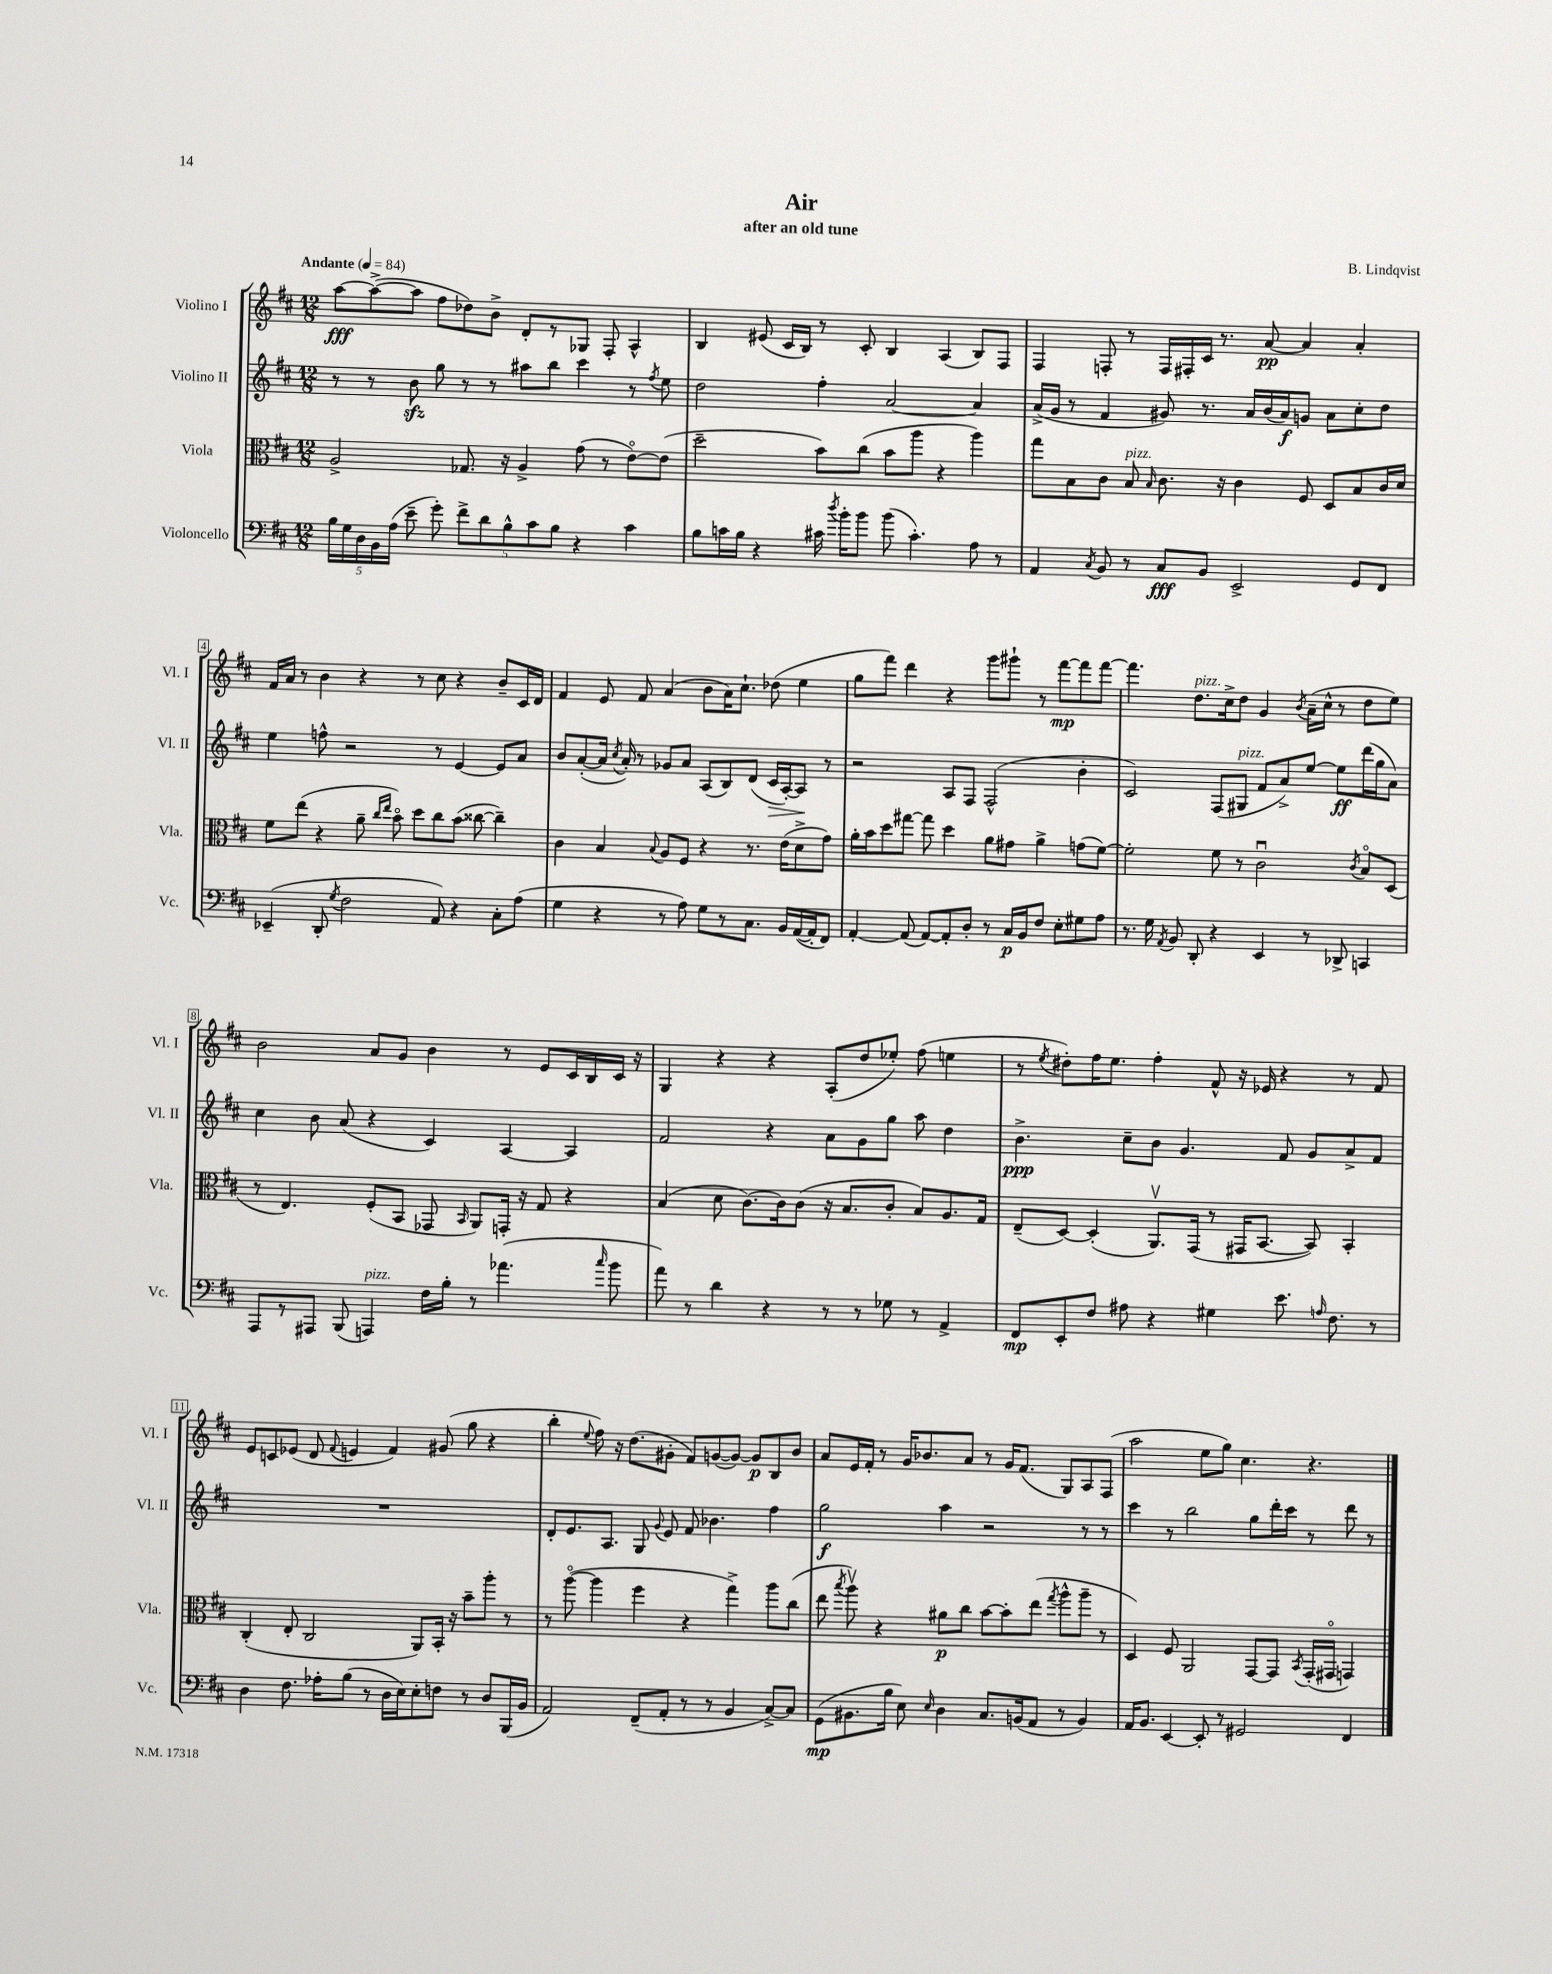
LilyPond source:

\header { title = "Air" composer = "B. Lindqvist" subtitle = "after an old tune" }
<<
\new StaffGroup <<
\new Staff = "s0" \with { instrumentName = "Violino I" shortInstrumentName = "Vl. I" } {
    \clef treble \key d \major \numericTimeSignature \time 12/8 \tempo "Andante" 4 = 84
    \autoBeamOff a''8[~\fff a''8~->( a''8] fis''8[ des''8) b'8]-> d'8[-. r8 ges8] fis8-. a4-^ |
    b4 eis'8( cis'16[ b16]) r8 cis'8-. b4 a4( b8[) fis8] |
    fis4 f8-. r8 f16[ fis16-. cis'16] r8. a'8~\pp a'4 a'4-. |
    fis'16[ a'16] r8 b'4 r4 r8 cis''8 r4 b'8[-- cis'16 d'16] |
    fis'4 e'8 fis'8 a'4( b'8[ a'16) cis''8.]-! des''8( e''4 |
    g''8[ fis'''8]) d'''4 r4 g'''8[ gis'''8]-! r8 fis'''8[~\mp fis'''8 fis'''8]~ |
    fis'''4. d''8.[^\markup { \italic "pizz." } cis''16-> d''8] g'4 \acciaccatura { b'8 } a'16[--( cis''16]-^ r8 d''8[ e''8]) |
    b'2 a'8[ g'8] b'4 r8 e'8[ cis'16 b16 cis'16] r16 |
    g4 r4 r4 a8[-.( d''8 ees''8]-.) fis''8( e''4 |
    r8 \acciaccatura { e''8 } dis''8[-.) fis''16 e''8.] fis''4-. fis'8-^ r16 ees'16 r4 r8 fis'8 |
    e'8[ c'8 ees'8]( d'8 \appoggiatura { fis'8 } e'4 fis'4) gis'8( g''8 r4 |
    b''4-. \appoggiatura { e''8 } fis''8) r16 d''8.[( gis'8]-. fis'8[) g'8~( g'8]~) g'8[\p b8 b'8] |
    a'8[ e'16 fis'16]-. r8 g'16[ bes'8. a'8] r8 g'16[ fis'8.]( g8[) a8 fis8]( |
    a''2 e''8[ g''8]) cis''4. r4. \bar "|." |
}
\new Staff = "s1" \with { instrumentName = "Violino II" shortInstrumentName = "Vl. II" } {
    \clef treble \key d \major \numericTimeSignature \time 12/8
    \autoBeamOff r8 r8 b'8\sfz g''8 r8 r8 ais''8[ b''8] cis'''4 r8 \acciaccatura { fis''8 } e''8 |
    d''2 fis''4-. a'2~ a'4 |
    a'16[->( g'16] r8 fis'4 gis'8) r8. a'16[ b'16( a'16\f) g'8] a'8[ cis''8-. d''8] |
    e''4 f''8-^ r2 r8 e'4~ e'8[ a'8] |
    b'8[ a'8~-.( a'16] \acciaccatura { cis''8 } a'16-.) r8 ges'8[ a'8] a8[( b8) d'8]( cis'16[\> a16~-.) a8]\! r8 |
    r2 a8[ fis8] fis2-^( b'4-. |
    cis'2) fis8[( gis8]^\markup { \italic "pizz." } fis'8[ a'8->) e''8]~ e''8[\ff d'''16( g''16 a'8]) |
    cis''4 b'8 a'8( r4 cis'4) a4~ a4 |
    fis'2 r4 a'8[ g'8 g''8] a''8 d''4 |
    b'4.->\ppp cis''8[-- b'8] g'4. fis'8 g'8[ a'8-> fis'8] |
    R1. |
    d'8[-. e'8. a8.] g8 \appoggiatura { g'8 } e'8 fis'8 bes'4. fis''4 |
    g''2\f a''4 r2 r8 r8 |
    cis'''4 r8 b''2 g''8[ d'''16-. cis'''16] r8 d'''8 r8 \bar "|." |
}
\new Staff = "s2" \with { instrumentName = "Viola" shortInstrumentName = "Vla." } {
    \clef alto \key d \major \numericTimeSignature \time 12/8
    \autoBeamOff a2-> ges8. r16 a4-> g'8( r8 e'8[~\flageolet) e'8]( |
    d''2-- b'8[) cis''8]( b'8[ a''8] r4 a''4) |
    g''8[ b8 cis'8] b8^\markup { \italic "pizz." } \grace { b16 } cis'8. r16 cis'4 fis8 d8[ b8 cis'16 d'16] |
    fis'8[ e''8]( r4 a'8-- \grace { cis''16[ e''16] } b'8\flageolet) d''8[ cis''8 b'8]( cisis''8~ cisis''4--) |
    cis'4 b4 \appoggiatura { b8 } a8[ fis8] r4 r8. e'16[( d'8-> g'8]) |
    a'16[-. b'16 d''8 gis''8]~ gis''8 d''4 a'8[ gis'8] a'4-> g'8[( fis'8]~) |
    fis'2-. fis'8 r8 cis'2\downbow \acciaccatura { cis'8 } b8[\flageolet d8]( |
    r8 e4.) fis8[-.( b,8] ges,8 \grace { b,16 } a,8[) g,16]-. r16 g8 r4 |
    b4( d'8 cis'8.[~) cis'16 cis'8]( r16 b8.[ cis'8]-. b8[) a8. g16] |
    e8[--( d8]~) d4-.( a,8.[\upbow) g,16]( r8 gis,16[ b,8.]~ b,8) b,4-. |
    cis4-.( e8-. cis2 a,8[) b,16]-. r16 b'8[-- a''8]-. r8 |
    r8 a''8~\flageolet( a''4 fis''4 r4 g''4->) a''8[ cis''8]( |
    e''8 \acciaccatura { b''8 } a''8\upbow) r4 ais'8[\p cis''8] b'8[~ b'8-. e''8]( \acciaccatura { g''8 } a''8[-^ a''8]-- r8 |
    d4) fis8 a,2 g,8[~ g,8] \acciaccatura { b,8 } g,16[-.( gis,16]\flageolet g,4) \bar "|." |
}
\new Staff = "s3" \with { instrumentName = "Violoncello" shortInstrumentName = "Vc." } {
    \clef bass \key d \major \numericTimeSignature \time 12/8
    \autoBeamOff \tuplet 5/4 { b16[ g16 d16 b,16 a16]( } e'8-- g'8-.) \tuplet 5/4 { fis'8[-> d'8 b8-^ cis'8 b8] } r4 cis'4 |
    b8[ c'16 b16] r4 cis'16 \acciaccatura { d''8 } b'16[-. b'8] b'8( cis'4.-.) a8 r8 |
    a,4 \acciaccatura { cis8 } b,8 r8 cis8[\fff b,8] e,2-> g,8[ fis,8] |
    ees,4--( d,8-. \acciaccatura { g8 } fis2 a,8) r4 cis8[-. a8]( |
    g4 r4 r8 a8) g8[ r8 cis8.] b,16[ a,16~( a,16-. fis,8]) |
    a,4~-. a,8( a,8[~) a,8-. d8]-. r8 cis16[\p b,16 fis8] e8[-. gis8 a8] |
    r8. g16 \acciaccatura { a,8 } b,8 d,8-. r4 e,4 r8 des,8-> c,4 |
    a,,8[ r8 ais,,8] b,,8( a,,4^\markup { \italic "pizz." }) fis16[ b16]-. r8 aes'4.( \grace { cis''16 } b'8 |
    a'8) r8 d'4 r4 r8 r8 ges8 r8 a,4-> |
    fis,8[\mp e,8-. fis8] ais8 r4 gis4 e'8. \grace { a16 } fis8. r8 |
    d4 fis8. aes16[-. b8]( r8 d16[ e16) e8-. f8] r8 d8[ b,,16( b,16] |
    a,2) fis,8[--( a,8]-. r8 r8 b,4 cis8[~->) cis8] |
    g,8[\mp( bis,8. b16] e8) \grace { e16 } d4 cis8.[ b,16( a,8] r8 b,4) |
    a,16[ b,8.] e,4~ e,8-. r8 gis,2 fis,4 \bar "|." |
}
>>
>>
\layout { \context { \Score \override BarNumber.stencil = #(make-stencil-boxer 0.1 0.3 ly:text-interface::print) } }
